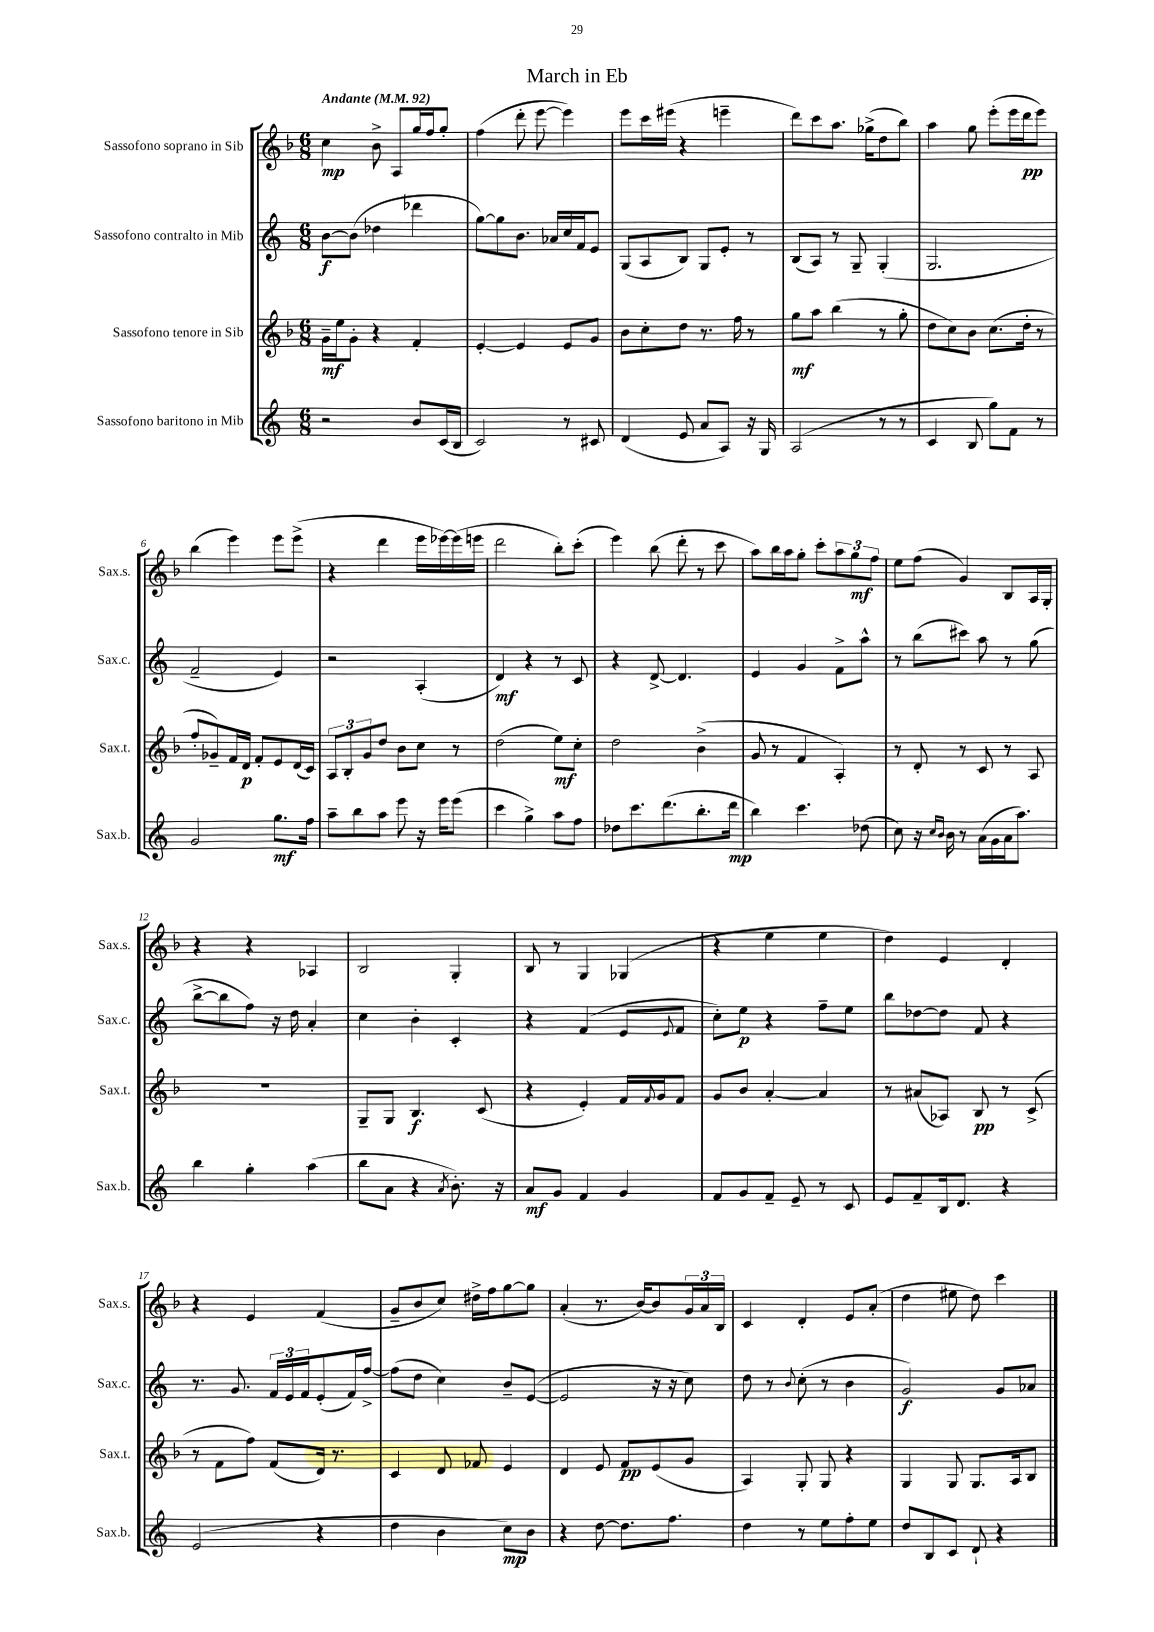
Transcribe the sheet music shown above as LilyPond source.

\header { title = "March in Eb" }
<<
\new StaffGroup <<
\new Staff = "s0" \with { instrumentName = "Sassofono soprano in Sib" shortInstrumentName = "Sax.s." } {
    \clef treble \key f \major \numericTimeSignature \time 6/8 \tempo "Andante" 4 = 92
    c''4\mp bes'8-> a8 g''16 f''16 g''8-. |
    f''4( d'''8-. e'''8~ e'''4) |
    e'''8 c'''16 eis'''16( r4 e'''4-- |
    d'''8) c'''8 a''8. ges''16->( d''8 bes''8) |
    a''4 g''8 e'''8-.( e'''16 d'''16\pp e'''8) |
    bes''4( e'''4) e'''8 e'''8->( |
    r4 d'''4 e'''16 ees'''16~) ees'''16( e'''16 |
    d'''2 bes''8-.) c'''8-.( |
    e'''4) bes''8( d'''8-. r8 c'''8 |
    a''8) bes''16 a''16 g''8-. c'''8-. \tuplet 3/2 { a''8 g''8\mf f''8 } |
    e''8 f''8( g'4) bes8 a16 g16-. |
    r4 r4 aes4 |
    bes2 g4-. |
    bes8 r8 g4 ges4( |
    r4 e''4 e''4 |
    d''4) e'4 d'4-. |
    r4 e'4 f'4( |
    g'8-- bes'8 c''8) dis''16-> f''16 g''8~ g''8 |
    a'4-.( r8. bes'16~) bes'8 \tuplet 3/2 { g'16 a'16 bes16 } |
    c'4 d'4-. e'8 a'8-.( |
    d''4 eis''8 d''8) c'''4 \bar "|." |
}
\new Staff = "s1" \with { instrumentName = "Sassofono contralto in Mib" shortInstrumentName = "Sax.c." } {
    \clef treble \key c \major \numericTimeSignature \time 6/8
    b'8~\f b'8( des''4 des'''4 |
    g''8~) g''8 b'8. aes'16 c''16 f'16 e'8 |
    g8( a8 b8) g8 e'8-. r8 |
    b8( a8) r8 g8-- g4-.( |
    g2. |
    f'2-- e'4) |
    r2 a4-.( |
    d'4\mf) r4 r8 c'8 |
    r4 d'8~-> d'4. |
    e'4 g'4 f'8-> a''8-^ |
    r8 b''8( cis'''8) a''8 r8 g''8( |
    b''8~-> b''8 f''8) r16 d''16 a'4-. |
    c''4 b'4-. c'4-. |
    r4 f'4( e'8 \appoggiatura { e'8 } f'8 |
    c''8-.) e''8\p r4 f''8-- e''8 |
    b''8 des''8~ des''8 f'8 r4 |
    r8. g'8. \tuplet 3/2 { f'16 e'16 f'16 } e'8-.( f'16) f''16~-> |
    f''8( d''8 c''4) b'8-- e'8~( |
    e'2 r16 r16 c''8) |
    d''8 r8 \appoggiatura { b'8 } c''8-.( r8 b'4 |
    g'2\f) g'8 aes'8 \bar "|." |
}
\new Staff = "s2" \with { instrumentName = "Sassofono tenore in Sib" shortInstrumentName = "Sax.t." } {
    \clef treble \key f \major \numericTimeSignature \time 6/8
    g'16--\mf e''16 g'8-. r4 f'4-. |
    e'4~-. e'4 e'8 g'8 |
    bes'8 c''8-. d''8 r8. f''16 r8 |
    g''8\mf a''8 bes''4( r8 g''8-. |
    d''8 c''8) bes'8 c''8.( d''16-. r8 |
    f''8-. ges'8--) f'16 d'16\p f'8-. e'8 d'16( c'16) |
    \tuplet 3/2 { a8 bes8-. g'8 } d''8 bes'8 c''8 r8 |
    d''2( e''8\mf) c''8-. |
    d''2 bes'4->( |
    g'8 r8 f'4 a4-.) |
    r8 d'8-. r8 c'8 r8 a8 |
    R2. |
    g8-- g8 bes4.\f c'8( |
    r4 e'4-.) f'16 \appoggiatura { f'8 } g'16 f'8 |
    g'8 bes'8 a'4~-. a'4 |
    r8 ais'8( aes8) bes8\pp r8 c'8->( |
    r8 f'8 f''8) f'8( d'16) r8. |
    c'4 d'8 fes'8 e'4 |
    d'4 e'8 f'8\pp e'8( g'8 |
    a4) g8-. g8 r4 |
    g4 g8 g8. a16 bes8 \bar "|." |
}
\new Staff = "s3" \with { instrumentName = "Sassofono baritono in Mib" shortInstrumentName = "Sax.b." } {
    \clef treble \key c \major \numericTimeSignature \time 6/8
    r2 b'8 c'16( b16 |
    c'2) r8 cis'8 |
    d'4( e'8 a'8 a8) r16 g16 |
    a2( r8 r8 |
    c'4 b8 g''8) f'8 r8 |
    g'2 g''8.\mf f''16 |
    a''8-- b''8 a''8 e'''8 r16 e'''16 e'''8( |
    c'''4 g''4->) a''8 f''8 |
    des''8 c'''8. d'''8.( b''8.-. d'''16\mp |
    b''4) c'''4. des''8( |
    c''8) r16 \grace { c''16 b'16 } b'16 r8 a'16( g'16 a'16 a''8.) |
    b''4 g''4-. a''4( |
    b''8 a'8 r4 \acciaccatura { a'8 } b'8.-.) r16 |
    a'8\mf g'8 f'4 g'4 |
    f'8 g'8 f'8-- e'8-- r8 c'8 |
    e'8 f'8-- b16 d'8. r4 |
    e'2( r4 |
    d''4 b'4 c''8\mp) b'8 |
    r4 d''8~ d''8. f''8. |
    d''4 r8 e''8 f''8-. e''8 |
    d''8 b8 c'8 d'8-! r4 \bar "|." |
}
>>
>>
